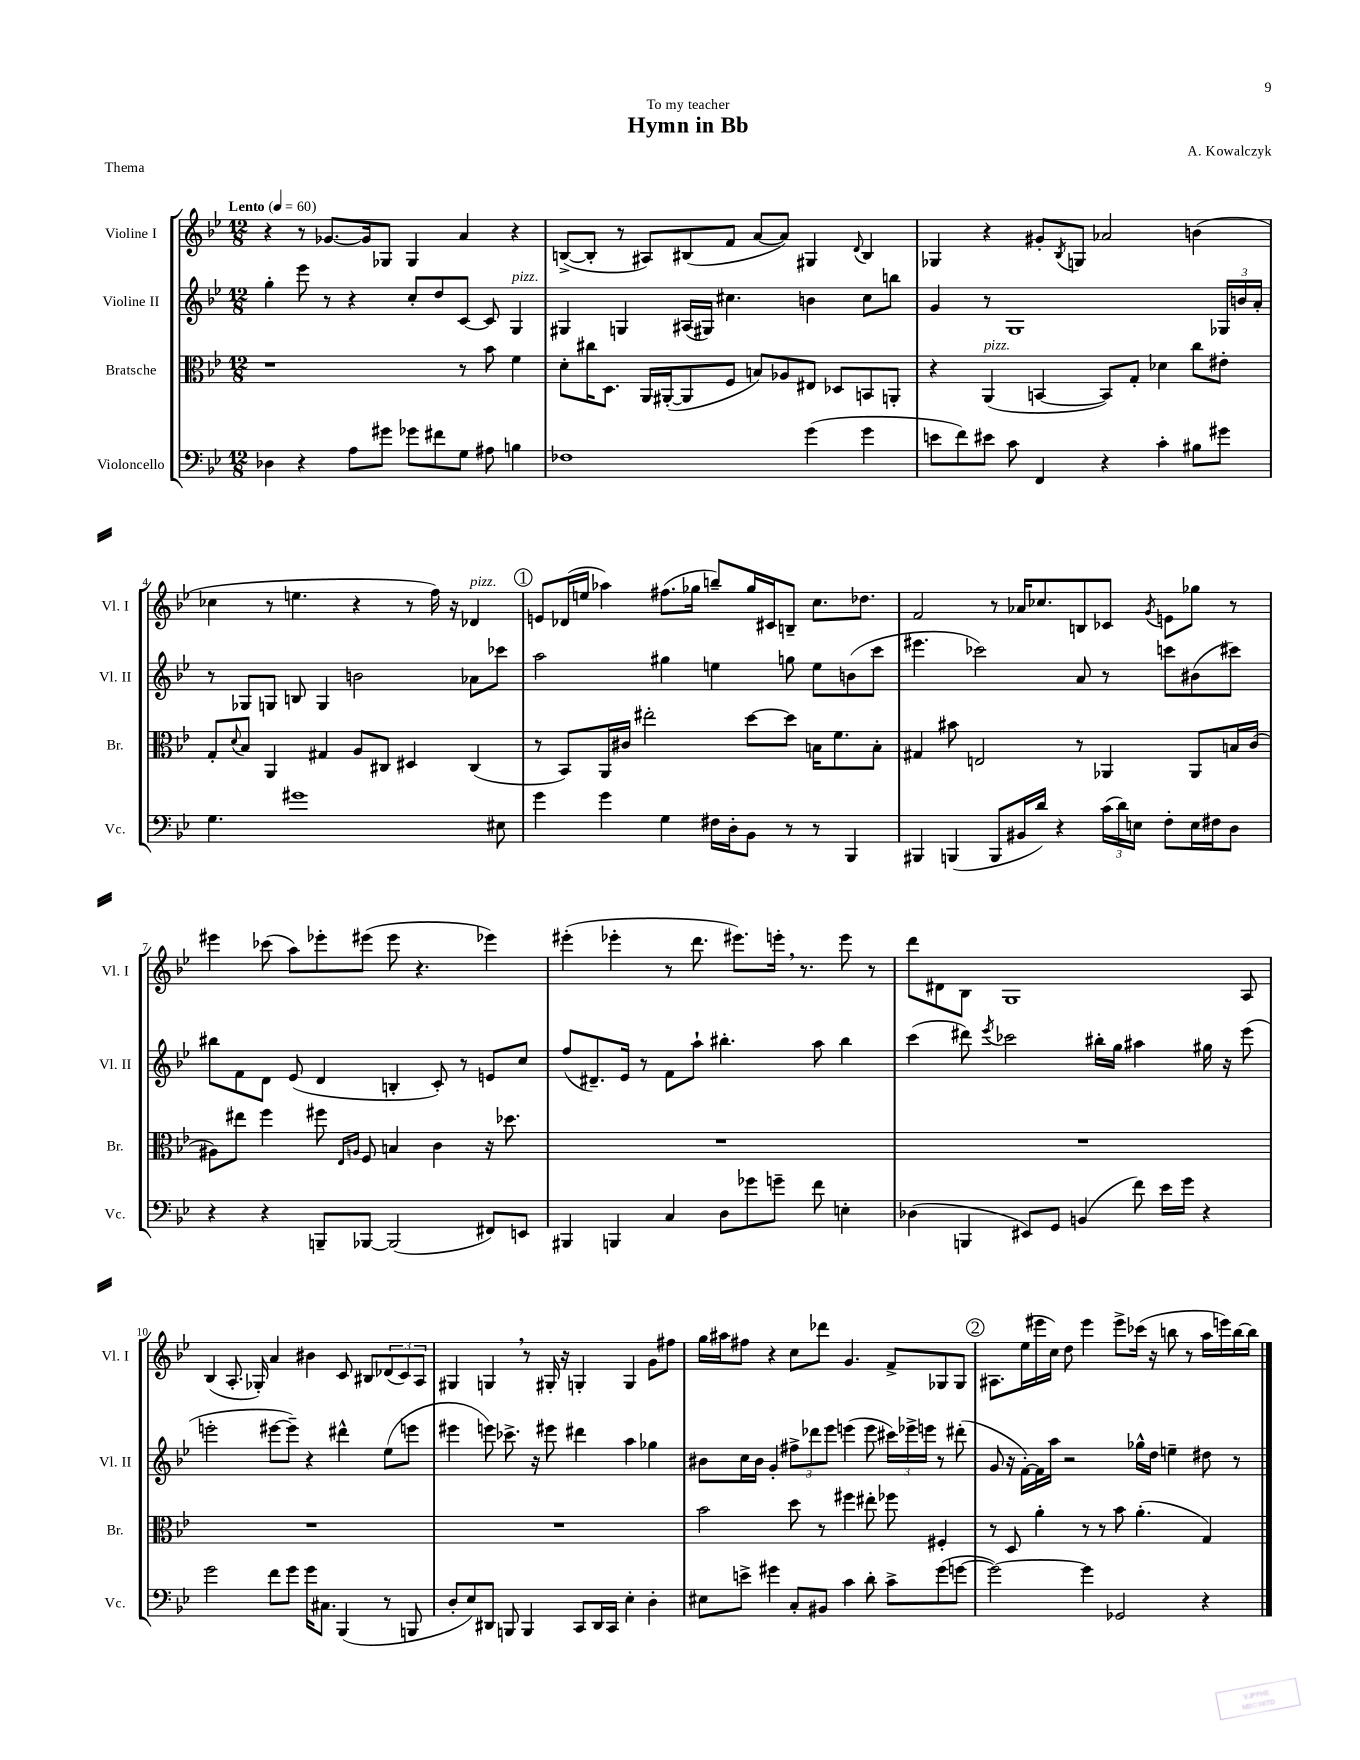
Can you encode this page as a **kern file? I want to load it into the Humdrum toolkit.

**kern	**kern	**kern	**kern
*staff4	*staff3	*staff2	*staff1
*clefF4	*clefC3	*clefG2	*clefG2
*k[b-e-]	*k[b-e-]	*k[b-e-]	*k[b-e-]
*M12/8	*M12/8	*M12/8	*M12/8
*MM60	*MM60	*MM60	*MM60
4D-	1r	4gg'	4r
4r	.	8eee-	8r
.	.	8r	[8.g-
8A	.	4r	.
.	.	.	16g-]
8g#	.	.	8G-
8g-	.	8cc'	4G-
8f#	.	8dd	.
8G	8r	[8c	4a
8A#	8b-	8c]	.
4B	4f	4G	4r
=	=	=	=
1F-	8d'	4G#	([8B^
.	16cc#	.	8B']
.	8.D	.	.
.	.	4G	8r
.	16AA	.	8A#)
.	([16AA#'	.	.
.	8AA#]	(16A#	(8B#
.	.	16G#)	.
.	8F	4.cc#	8f
.	8B)	.	[8a
.	8A-	.	8a])
(4g	8E#	4b	4G#
.	8D-	.	.
.	.	.	8qqd
4g	8BB	8cc#	4B#
.	8AA'	8bb	.
=	=	=	=
8e	4r	4g	4G-
8f)	.	.	.
8e#	(4AA	8r	4r
8c	.	1G	.
4FF	[4BB	.	8g#'
.	.	.	8qB-
.	.	.	8G
4r	8BB])	.	2a-
.	8G'	.	.
4c'	4d-	.	.
8B#	8cc	.	(4b
8g#	8e#'	24G-	.
.	.	24b	.
.	.	24a'	.
=	=	=	=
4.G	8G'	8r	4cc-
.	8qqd	.	.
.	8B-	8G-	.
.	4AA	8G	8r
1g#	.	8B	4.ee
.	4G#	4G	.
.	8A	2b	4r
.	8C#	.	.
.	4D#	.	8r
.	.	.	16ff)
.	.	.	16r
.	(4C#	8a-	4d-
8E#	.	8ccc-	.
=	=	=	=
4g	8r	2aa	8e
.	8BB-)	.	(16d-
.	.	.	16ee
4g	16AA	.	4aa-)
.	16c#	.	.
.	2ee#'	.	.
4G	.	4gg#	(8.ff#
.	.	.	16gg-
16F#	.	4ee	8bb~)
16D'	.	.	.
8BB-	[8dd	.	16gg-
.	.	.	16c#
8r	8dd]	8gg	8B~
8r	16B	8ee	8.cc
.	8.f	.	.
4BBB-	.	(8b	.
.	.	.	8.dd-
.	8B'	8ccc	.
=	=	=	=
4BBB#	4G#	4.eee#	2f
(4BBB	8b#	.	.
.	2E	2ccc-)	.
8BBB	.	.	8r
16BB#	.	.	16a-
16d)	.	.	8.cc-
4r	.	.	.
.	8r	8a	8B
(24c	4AA-	8r	8c-
24d)	.	.	.
24E	.	.	.
.	.	.	8qg
8F'	.	8ccc	8e
16E	8AA-	(8b#	8gg-
16F#	.	.	.
8D	16B	8ccc#)	8r
.	(16c	.	.
=	=	=	=
4r	8A#)	8bb#	4eee#
.	8ee#	8f	.
4r	4ff	8d	(8ccc-
.	.	(8e-	8aa)
8BBB~	8ff#	4d	8eee-'
.	16qqE-	.	.
.	16qqA	.	.
[8BBB-	8F	.	(8eee#
(2BBB-]	4B	4B'	8eee#
.	.	.	4.r
.	4c	8c')	.
.	.	8r	.
8FF#)	16r	8e	4eee-)
.	8.dd-	.	.
8EE	.	8cc	.
=	=	=	=
4BBB#	1.r	(8ff	(4eee#'
.	.	8.d#~)	.
4BBB	.	.	4eee-'
.	.	16e-	.
.	.	8r	.
4C	.	8f	8r
.	.	8aa`	8.ddd
8D	.	4.bb#'	.
.	.	.	8.eee#)
8g-	.	.	.
8g~	.	.	16eee'
.	.	.	8.r
8f	.	8aa	.
4E'	.	4bb#	8eee
.	.	.	8r
=	=	=	=
(4D-	1.r	(4ccc	8ddd
.	.	.	8d#
4BBB	.	8ddd#)	8B-
.	.	8qeee-	.
.	.	2ccc-	1G
8EE#)	.	.	.
8GG	.	.	.
(4BB	.	.	.
.	.	16bb#'	.
.	.	16gg	.
8f)	.	4aa#	.
16e-	.	.	.
16g	.	.	.
4r	.	16gg#	.
.	.	16r	.
.	.	(8eee-	8A
=	=	=	=
2g	1.r	2eee'	(4B-
.	.	.	8.A'
.	.	.	16G-')
8f	.	[8eee#	4a
8g	.	8eee#~])	.
16g	.	4r	4b#
8.C#	.	.	.
(4BBB-	.	4ddd#^^	8c
.	.	.	8B#
8r	.	(8ee-	(12d-
.	.	.	12c)
8BBB	.	8eee	.
.	.	.	12A
=	=	=	=
8D'	1.r	4eee#	4G#
8E-)	.	.	.
8DD#	.	8eee)	4G
8BBB	.	8.ccc-^	.
4BBB	.	.	8r
.	.	16r	.
.	.	8eee#	16G#'
.	.	.	16r
8CC	.	4ddd#	4G'
16DD#	.	.	.
16CC	.	.	.
4E-'	.	4aa	4G
4D'	.	4gg-	8g
.	.	.	8ff#
=	=	=	=
8E#	2b-	8b#	16gg
.	.	.	16aa#
8e^	.	16cc	8ff#
.	.	16b#	.
4g#	.	4g'	4r
8C'	8dd	12ff#^	8cc
.	.	12ddd-	.
8BB#	8r	.	8ddd-
.	.	12eee-	.
4c	4ff#	(4eee	4.g
8d'	8ee#'	8eee	.
8c^	8ff-	24ccc#)	8f^
.	.	24eee-^	.
.	.	24eee	.
(8g#	4F#'	8r	8G-
[8g	.	(8ddd#'	8G-
=	=	=	=
2g_)	8r	8g	8.A#
.	8D	16r	.
.	.	[16f')	(16ee-
.	4a'	16f]	16eee#
.	.	16aa	16cc)
.	.	2r	8dd
4g]	8r	.	4eee#
.	8r	.	.
2GG-	8b-	.	8eee#^
.	(4.a'	16gg-^^	(16ccc-
.	.	16dd	16r
.	.	4ee~	8bb
.	.	.	8r
4r	4G)	8dd#	16aa
.	.	.	16eee)
.	.	8r	[16bb
.	.	.	16bb]
==	==	==	==
*-	*-	*-	*-
